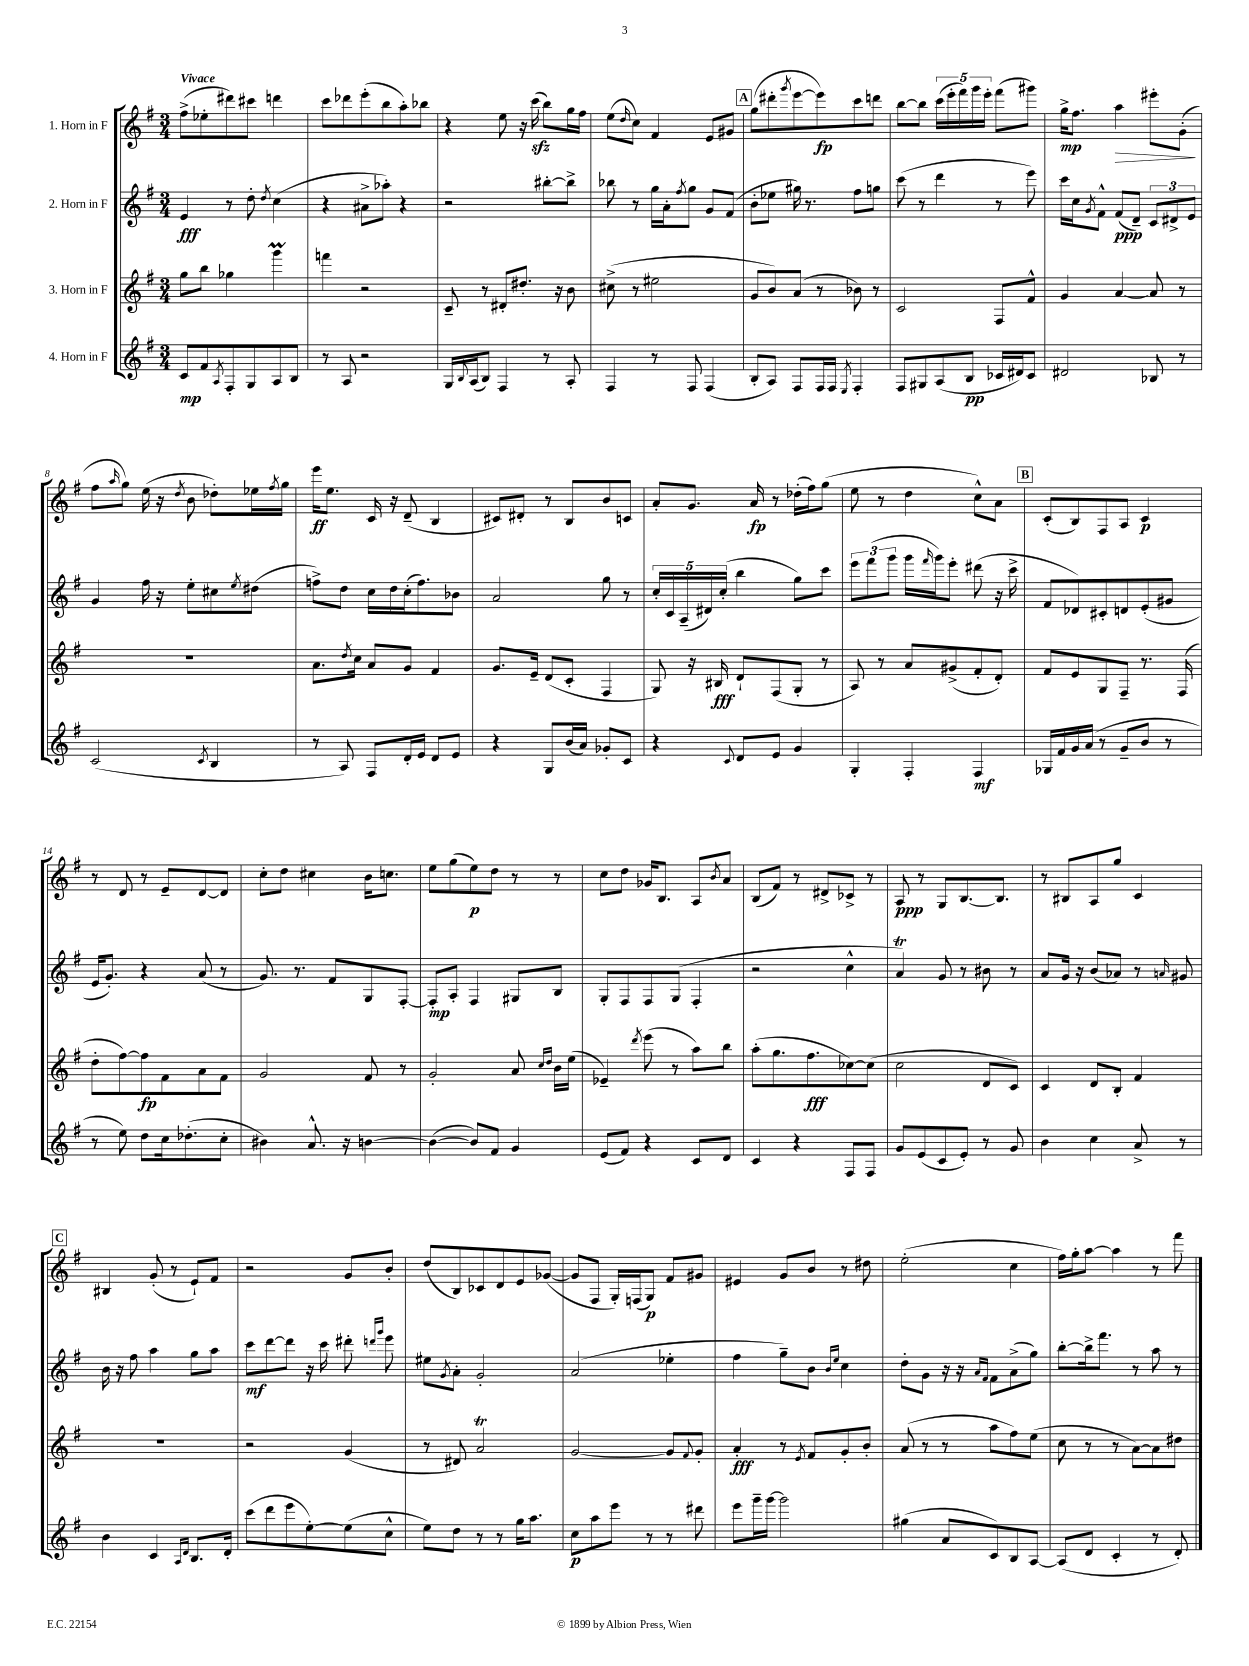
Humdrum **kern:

**kern	**kern	**kern	**kern
*staff4	*staff3	*staff2	*staff1
*clefG2	*clefG2	*clefG2	*clefG2
*k[f#]	*k[f#]	*k[f#]	*k[f#]
*M3/4	*M3/4	*M3/4	*M3/4
8c/L	8gg\L	4e/	(8ff#^\L
8f#/	8bb\J	.	8ee-'\
8qA/	.	.	.
8F#'/	4gg-\	8r	8ddd#\)
8G/	.	8dd'\	8ccc#\J
.	.	8qdd/	.
8A/	4ggg\	(4cc\	4ddd\
8B/J	.	.	.
=	=	=	=
8r	4fff\	4r	8ccc\L
8A/	.	.	8ddd-\
2r	2r	8a#^\L	(8eee'\
.	.	8aa-'\J)	8bb\
.	.	4r	8aa'\)
.	.	.	8bb-\J
=	=	=	=
16G/LL	8c~/	2r	4r
8qqB/	.	.	.
(16A/J	.	.	.
8B/J)	8r	.	.
4F#/	8d#'/L	.	8ee\
.	8.dd#'/J	.	16r
.	.	.	(16ccc\
8r	.	[8bb#'\L	8bb\L)
.	16r	.	.
8A'/	8b\	8bb#^\]J	16gg\L
.	.	.	16ff#\JJ
=	=	=	=
4F#/	(8cc#^\	8bb-\	(8ee\L
.	.	.	16qqdd/
.	8r	8r	8cc\J)
8r	2ee#\	16gg\LL	4f#/
.	.	16a'\J	.
.	.	8qff#/	.
8F#/	.	8gg\J	.
(4F#/	.	8g/L	8e/L
.	.	(8f#/J	8g#/J
=	=	=	=
8B'/L	8g/L	8b'\L	(8gg\L
8A/J)	8b/)	8ee-\J	8ddd#'\
.	.	.	8qggg/
8F#/L	(8a/J	16gg#\)	[8eee\
.	.	8.r	.
16F#/L	8r	.	8eee\])
16F#/JJ	.	.	.
8qE/	.	.	.
4F#'/	8b-\)	8ff#\L	8ccc\
.	8r	8gg\J	8ddd\J
=	=	=	=
8F#/L	2c/	(8ccc\	[8bb\L
8G#/	.	8r	8bb\]J
(8A/	.	4ddd\	(20ccc\LL
.	.	.	20eee'\
.	.	.	20fff#\)
8B/J	.	.	.
.	.	.	20ggg\
.	.	.	20eee'\JJ
16c-/LL	8F#/L	8r	(8fff#\L
16d#/J)	.	.	.
8c-/J	8f#^^/J	8eee\)	8ggg#\J)
=	=	=	=
2d#/	4g/	16ccc\LL	16gg^\LK
.	.	16cc\J	8.ff#\J
.	.	8qg/	.
.	.	8f#^^\J	.
.	[4a/	(8f#/L	4aa\
.	.	8d~/J)	.
8B-/	8a/]	12c/L	8eee#'\L
.	.	12d#^/	.
8r	8r	.	(8g'\J
.	.	12e/J	.
=	=	=	=
(2c/	2.r	4g/	8ff#\L
.	.	.	16qqaa/
.	.	.	8gg\J)
.	.	16ff#\	(16ee\
.	.	16r	16r
.	.	.	8qdd/
.	.	8ee'\L	8b\
8qc/	.	.	.
4B/	.	8cc#\	8dd-'\L)
.	.	8qee/	.
.	.	(8dd#\J	16ee-\L
.	.	.	8qff#/
.	.	.	16gg\JJ
=	=	=	=
8r	8.a\L	8ff^\L)	16eee\LK
.	.	.	8.ee\J
8A/)	.	8dd\J	.
.	8qdd/	.	.
.	16cc\Jk	.	.
8F#/L	8a/L	16cc\LL	16c/
.	.	16dd\	16r
16d'/L	8g/J	(16cc'\J	(8d~/
16e/JJ	.	8.ff\)	.
8d/L	4f#/	.	4B/
8e/J	.	8b-\J	.
=	=	=	=
4r	8.g/L	2a/	8c#/L)
.	.	.	8d#'/J
.	16e~/Jk	.	.
8G/L	(8d/L	.	8r
(16b/L	8c'/J	.	8B/L
16a/JJ)	.	.	.
8g-'/L	4F#/	8gg\	8b/
8c/J	.	8r	8c/J
=	=	=	=
4r	8G/)	20cc'/LL	8a'/L
.	.	20c/	.
.	.	(20A~/	.
.	16r	.	8.g/J
.	.	20d#/)	.
.	16B#/	.	.
.	.	(20cc'/JJ	.
8qqc/	.	.	.
8d/L	8d`/L	4bb\	.
.	.	.	16a/
8e/J	(8F#/	.	8r
4g/	8G'/J	8gg\L)	(16dd-'\LL
.	.	.	16ff#\J)
.	8r	8ccc\J	(8gg\J
=	=	=	=
4G'/	8A/)	12eee\L	8ee\
.	.	(12fff#\	.
.	8r	.	8r
.	.	12ggg\J	.
4F#'/	8a/L	16ggg\LL	4dd\
.	.	16qqfff#/	.
.	.	16ggg\J)	.
.	(8g#^/	8eee'\J	.
4F#/	8f#'/	(8ddd#\	8cc^^\L)
.	8d'/J)	16r	8a\J
.	.	16ccc^\	.
=	=	=	=
16G-/LL	8f#/L	8f#/L	(8c'/L
16f#/	.	.	.
16g/	8e/	8d-/)	8B/)
(16a/JJ	.	.	.
8r	8G/	8c#'/	8F#/
8g~/L	8F#~/J	8d/	8A/J
8b/J	8.r	(8e'/	4c/
8r	.	8g#/J	.
.	(16F#/	.	.
=	=	=	=
8r	8dd'\L	16e/LK	8r
.	.	8.g'/J)	.
8ee\)	[8ff#\)	.	8d/
8dd\L	8ff#\]	4r	8r
16cc\k	8f#\	.	8e~/L
(8.dd-'\	.	.	.
.	8a\	(8a/	[8d/
8cc'\J	8f#\J	8r	8d/]J
=	=	=	=
4b#\)	2g/	8.g/)	8cc'\L
.	.	.	8dd\J
.	.	8.r	.
8.a^^/	.	.	4cc#\
.	.	8f#/L	.
16r	.	.	.
[4b\	8f#/	8G/	16b\LK
.	.	.	8.cc\J
.	8r	[8F#'/J	.
=	=	=	=
(4b\_	2g'/	8F#'/]L	8ee\L
.	.	8A'/J	(8gg\
8b/]L)	.	4F#/	8ee\)
8f#/J	.	.	8dd\J
4g/	8a/	8G#/L	8r
.	16qqcc/LL	.	.
.	16qqdd/JJ	.	.
.	16b\LL	8B/J	8r
.	(16ee\JJ	.	.
=	=	=	=
(8e/L	4e-~/)	8G'/L	8cc\L
8f#/J)	.	8F#/	8dd\J
.	8qddd/	.	.
4r	(8eee\	8F#/	16g-/LK
.	.	.	8.B/J
.	8r	(8G/J	.
8c/L	8aa\L)	4F#'/	8A/L
.	.	.	8qb/
8d/J	8bb\J	.	8a/J
=	=	=	=
4c/	(8aa'\L	2r	(8B/L
.	8.gg\	.	8f#/J)
4r	.	.	8r
.	8.ff#\	.	.
.	.	.	8d#^/L
8F#/L	[8cc-\)	4cc^^\	8c-^/J
8F#/J	(8cc-\]J	.	8r
=	=	=	=
8g/L	2cc\	4a/)	8A/
(8e/	.	.	8r
8c/	.	8g/	8G/L
8e'/J)	.	8r	[8.B/
8r	8d/L	8b#\	.
.	.	.	8.B/]J
8g/	8c/J)	8r	.
=	=	=	=
4b\	4c/	8a/L	8r
.	.	16g/Jk	8B#/L
.	.	16r	.
4cc\	8d/L	(8b/L	8A/
.	8B'/J	8a-/J)	8gg/J
8a^/	4f#/	8r	4c/
.	.	16qqa/	.
8r	.	8g#/	.
=	=	=	=
4b\	2.r	16b\	4B#/
.	.	16r	.
.	.	8ff#\	.
4c/	.	4aa\	(8g'/
.	.	.	8r
16qqA/LL	.	.	.
16qqd/JJ	.	.	.
8.B/L	.	8gg\L	8e`/L)
.	.	8aa\J	8f#/J
16d'/Jk	.	.	.
=	=	=	=
(8ccc\L	2r	8ccc\L	2r
8ddd\	.	[8ddd\	.
8eee\	.	8ddd\]J	.
[8ee'\)	.	16r	.
.	.	16ccc\	.
(8ee\]	(4g/	8ddd#'\	8g/L
.	.	16qqddd/LL	.
.	.	16qqggg/JJ	.
8cc^^\J	.	8eee\	8b'/J
=	=	=	=
8ee\L)	8r	8ee#\L	(8dd/L
.	.	8qg/	.
8dd\J	8d#/)	8a'\J	8B/)
8r	2a/	2g'/	8c-/
8r	.	.	8d/
16gg\LK	.	.	8e/
8.aa\J	.	.	.
.	.	.	([8g-/J
=	=	=	=
8cc\L	[2g/	(2a/	8g-/]L
8aa\	.	.	8F#/J
8eee\J	.	.	16G'/LL)
.	.	.	(16F/J
8r	.	.	8G/J)
8r	8g/]L	4ee-'\	8f#/L
.	8qqf#/	.	.
8ddd#\	8g'/J	.	8g#/J
=	=	=	=
8eee\L	4a'/	4ff#\	4e#/
16ggg~\L	.	.	.
[16ggg\JJ	.	.	.
2ggg\]	8r	8gg~\L)	8g/L
.	8qe/	.	.
.	8f#/L	8b\J	8b/J
.	.	16qqb/LL	.
.	.	16qqee/JJ	.
.	8g'/	4cc\	8r
.	8b'/J	.	8dd#\
=	=	=	=
(4gg#\	(8a/	8dd'\L	(2ee'\
.	8r	8g\J	.
8a/L	8r	16r	.
.	.	16r	.
.	.	16qqa/LL	.
.	.	16qqf#/JJ	.
8c/)	8aa\L	8f#\L	.
8B/	8ff#\)	(8a^\	4cc\
[8A/J	(8ee\J	8gg\J)	.
=	=	=	=
(8A/]L	8cc\	[8bb'\L	16ff#\LL)
.	.	.	16gg'\J
8d/J	8r	16bb^\]k	[8aa\J
.	.	8.fff#\J	.
4c'/	8r	.	4aa\]
.	[8a\L)	8r	.
8r	8a\]	8aa\	8r
8d'/)	8dd#\J	8r	8fff#\
==	==	==	==
*-	*-	*-	*-
